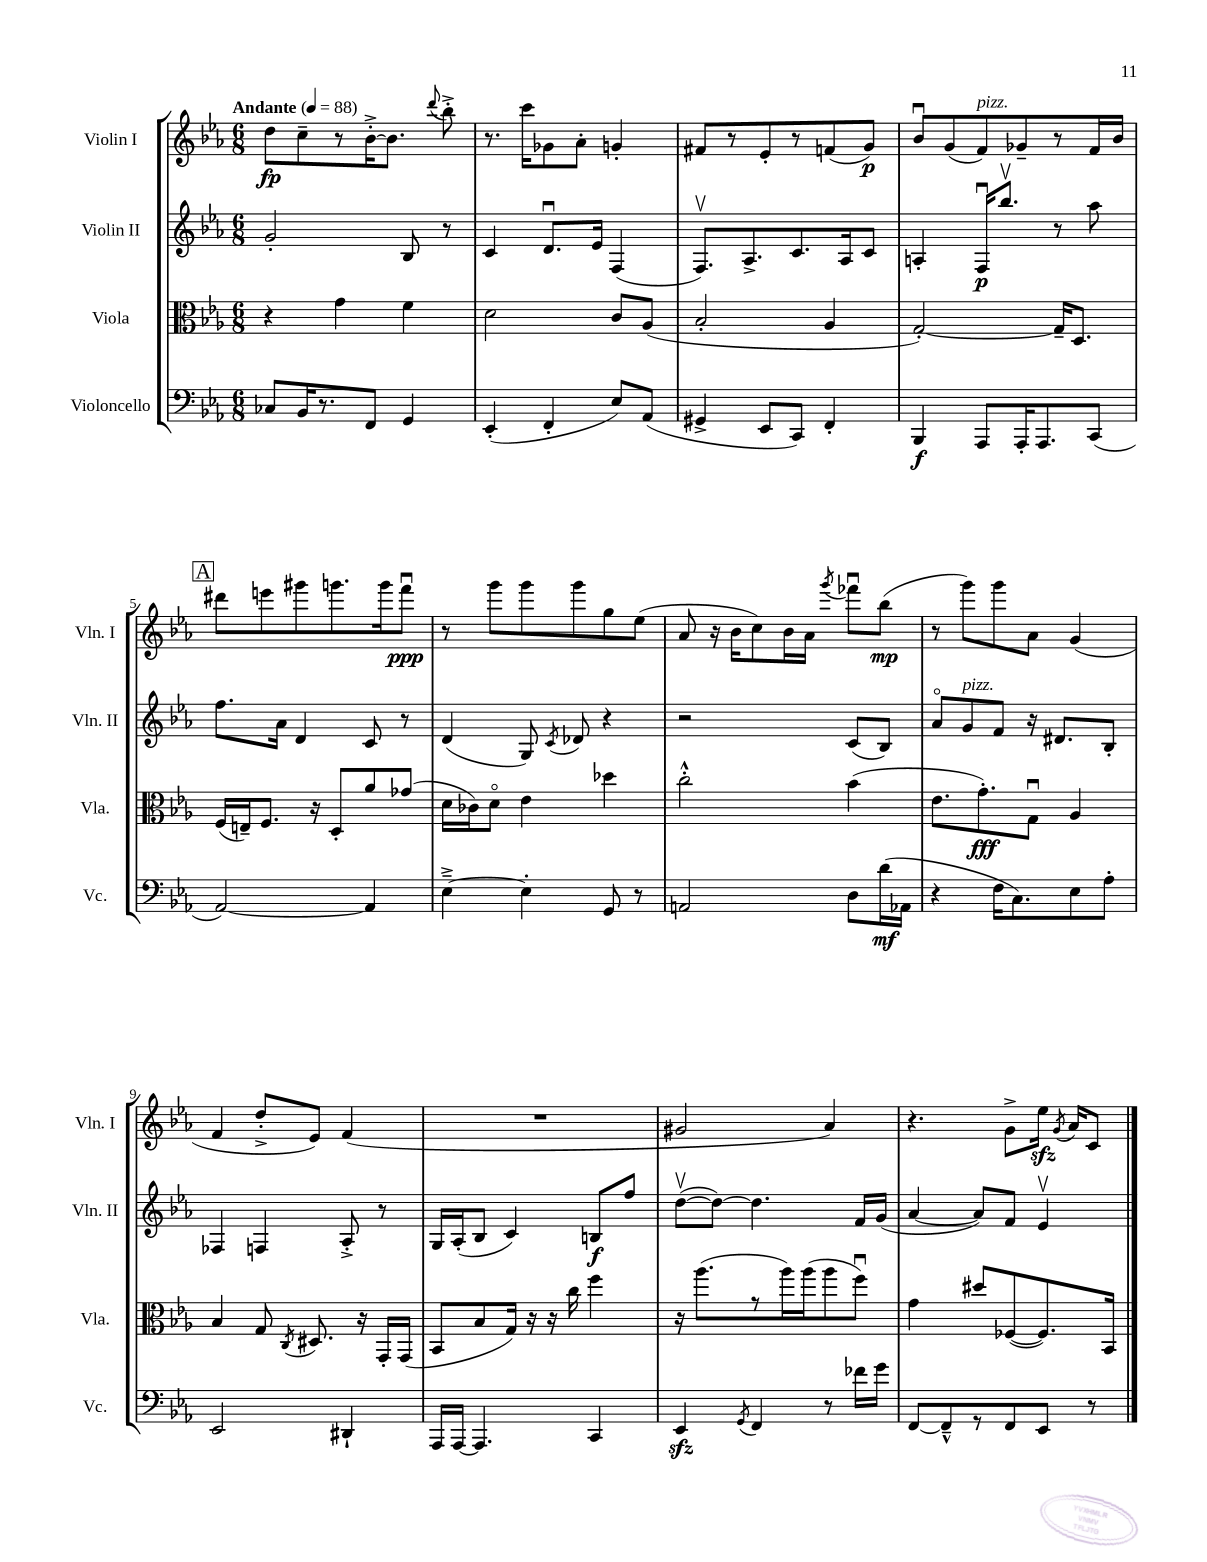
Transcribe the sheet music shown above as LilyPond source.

<<
\new StaffGroup <<
\new Staff = "s0" \with { instrumentName = "Violin I" shortInstrumentName = "Vln. I" } {
    \clef treble \key ees \major \numericTimeSignature \time 6/8 \tempo "Andante" 4 = 88
    \autoBeamOff d''8[\fp c''8-- r8 bes'16~-.-> bes'8.] \appoggiatura { d'''8 } bes''8-.-> |
    r8. c'''16[ ges'8 aes'8]-. g'4-. |
    fis'8[ r8 ees'8-. r8 f'8( g'8]\p) |
    bes'8[\downbow g'8( f'8^\markup { \italic "pizz." }) ges'8-- r8 f'16 bes'16] |
    \mark \markup { \box "A" } dis'''8[ e'''8 gis'''8 g'''8. g'''16 f'''8]\downbow\ppp |
    r8 g'''8[ g'''8 g'''8 g''8 ees''8]( |
    aes'8 r16 bes'16[ c''8) bes'16 aes'16] \acciaccatura { g'''8 } fes'''8[\downbow bes''8]\mp( |
    r8 g'''8[) g'''8 aes'8] g'4( |
    f'4 d''8[-.-> ees'8]) f'4( |
    R2. |
    gis'2 aes'4) |
    r4. g'8[-> ees''16]\sfz \acciaccatura { g'8 } aes'16[ c'8] \bar "|." |
}
\new Staff = "s1" \with { instrumentName = "Violin II" shortInstrumentName = "Vln. II" } {
    \clef treble \key ees \major \numericTimeSignature \time 6/8
    \autoBeamOff g'2-. bes8 r8 |
    c'4 d'8.[\downbow ees'16] f4( |
    f8.[\upbow) aes8.-> c'8. aes16 c'8] |
    a4-. f16[\downbow\p bes''8.]\upbow r8 aes''8 |
    \mark \markup { \box "A" } f''8.[ aes'16] d'4 c'8 r8 |
    d'4( g8) \acciaccatura { c'8 } des'8 r4 |
    r2 c'8[( bes8]) |
    aes'8[\flageolet g'8^\markup { \italic "pizz." } f'8] r16 dis'8.[ bes8]-. |
    fes4 f4 aes8-.-> r8 |
    g16[ aes16-.( bes8] c'4) b8[\f f''8] |
    d''8[~\upbow( d''8]~) d''4. f'16[ g'16]( |
    aes'4~ aes'8[) f'8] ees'4\upbow \bar "|." |
}
\new Staff = "s2" \with { instrumentName = "Viola" shortInstrumentName = "Vla." } {
    \clef alto \key ees \major \numericTimeSignature \time 6/8
    \autoBeamOff r4 g'4 f'4 |
    d'2 c'8[ aes8]( |
    bes2-. aes4 |
    g2~-.) g16[-- d8.] |
    \mark \markup { \box "A" } f16[( e16--) f8.] r16 d8[-. aes'8 ges'8]( |
    d'16[ ces'16) d'8]\flageolet ees'4 des''4 |
    c''2-.-^ bes'4( |
    ees'8.[ g'8.-.\fff) g8]\downbow aes4 |
    bes4 g8 \acciaccatura { c8 } dis8. r16 g,16[-. g,16]( |
    bes,8[ bes8 g16]) r16 r16 c''16 f''4 |
    r16 aes''8.[( r8 aes''16) aes''16( aes''8 f''8]\downbow) |
    g'4 dis''8[ fes8~( fes8.) bes,16] \bar "|." |
}
\new Staff = "s3" \with { instrumentName = "Violoncello" shortInstrumentName = "Vc." } {
    \clef bass \key ees \major \numericTimeSignature \time 6/8
    \autoBeamOff ces8[ bes,16 r8. f,8] g,4 |
    ees,4-.( f,4-. ees8[) aes,8]( |
    gis,4-> ees,8[ c,8]) f,4-. |
    bes,,4\f aes,,8[ aes,,16-. aes,,8. c,8]( |
    \mark \markup { \box "A" } aes,2~) aes,4 |
    ees4~---> ees4-. g,8 r8 |
    a,2 d8[ d'16\mf( aes,16] |
    r4 f16[ c8.) ees8 aes8]-. |
    ees,2 dis,4-! |
    aes,,16[ aes,,16]~ aes,,4. c,4 |
    ees,4\sfz \acciaccatura { g,8 } f,4 r8 fes'16[ g'16] |
    f,8[~ f,8---^ r8 f,8 ees,8] r8 \bar "|." |
}
>>
>>
